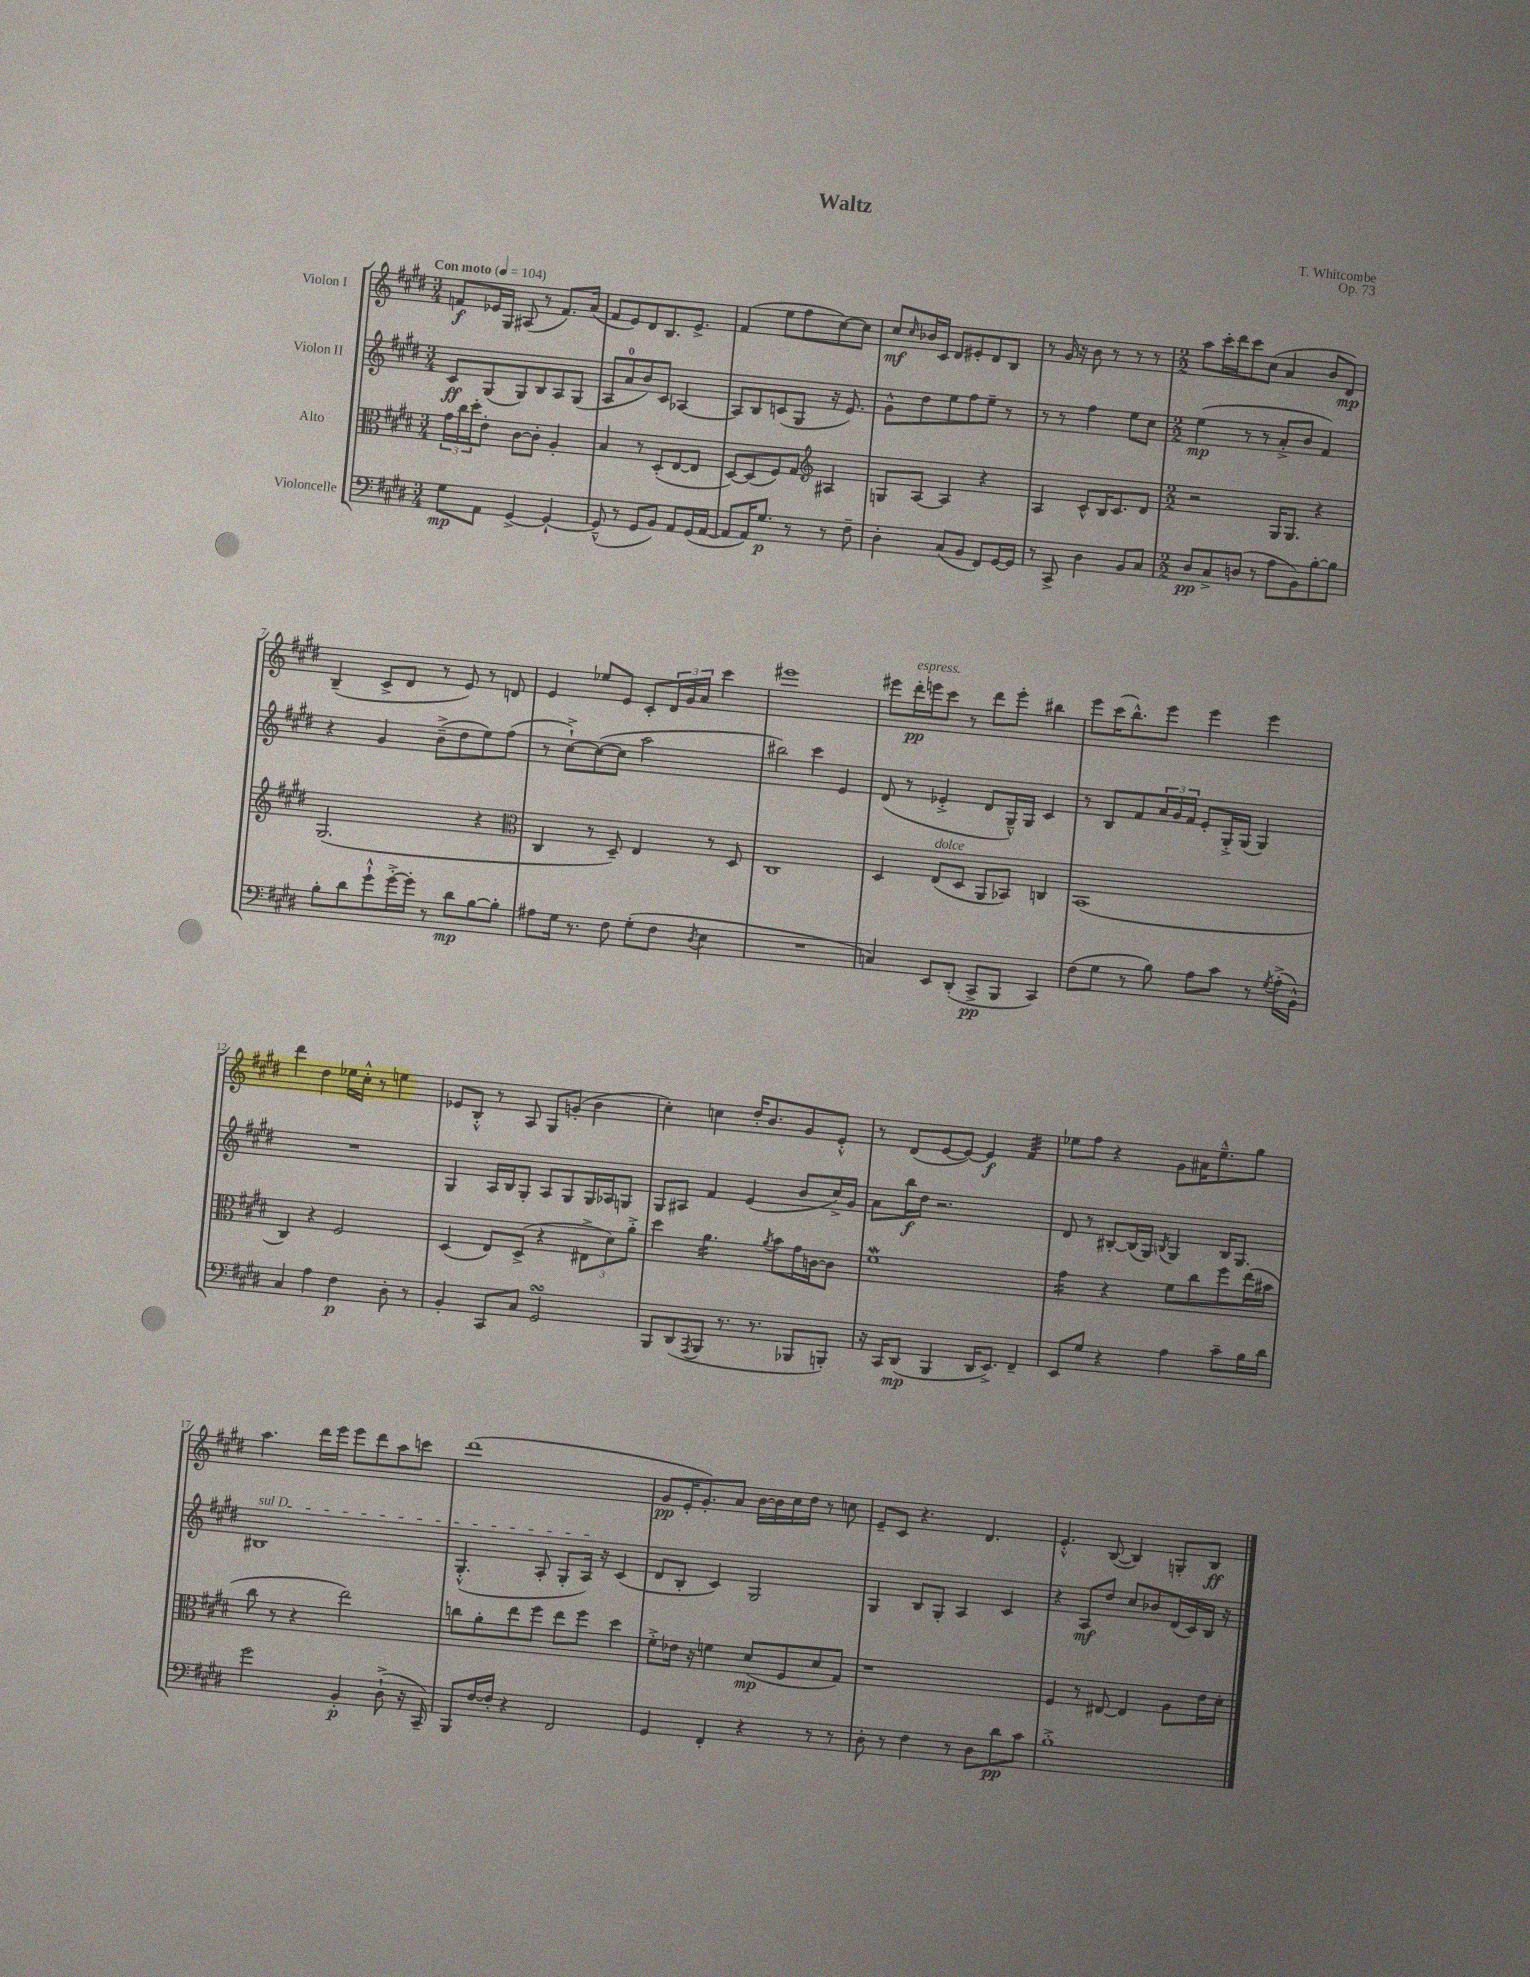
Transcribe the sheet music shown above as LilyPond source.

\header { title = "Waltz" composer = "T. Whitcombe" opus = "Op. 73" }
<<
\new StaffGroup <<
\new Staff = "s0" \with { instrumentName = "Violon I" } {
    \clef treble \key e \major \numericTimeSignature \time 3/4 \tempo "Con moto" 4 = 104
    f'8\f ees'16 gis16 ais8( r8 f'8.) a'16( |
    fis'8 e'8) dis'8 b8. e'8.-> |
    fis'4( e''8 fis''8 cis''8~) cis''8 |
    cis''8\mf \grace { cis''16 } bes'16 cis'16 dis'8 eis'8-. dis'8 b8 |
    r8 gis'16 r16 b'8 r8 r8 r8 |
    \numericTimeSignature \time 2/2 a''8 cis'''16-. dis'''16 cis'''8 cis''8( a'4 b'8 dis'8\mp) |
    b4--( cis'8-> dis'8 r8 e'8) r8 d'8 |
    e'4 ees''8 e'8 cis'8-. \tuplet 3/2 { dis'16 gis'16 a'16 } cis'''4 |
    eis'''1 |
    eis'''8 dis'''16-.\pp^\markup { \italic "espress." } e'''16 cis'''8 r8 dis'''8 e'''8-. bis''4 |
    e'''8 cis'''16( b''8.-^) e'''8 e'''4 e'''4 |
    dis'''4 dis''4 ees''16 cis''16-.-^ r8 e''4 |
    ees'8 b8-.-^ r8 a8 gis8 g'8-.( b'4 |
    cis''4-.) c''4 dis''16-. b'8. gis'8 e'8-.-^ |
    r8 dis'8( e'8~ e'8~) e'4\f fis'4:32 |
    ees''8 fis''8 r4 gis'8 ais'16 ees''8.---^ gis''8 |
    a''4. dis'''16 e'''16 e'''8 dis'''8 a''8 c'''8 |
    dis'''1( |
    gis'8\pp e'16-. gis'8.-.) a'8 b'16~ b'16 cis''16 dis''16 r8 c''8 |
    e'8-- cis'8 r4. dis'4. |
    e'4.-.-^ b8~( b4) g8-. b8\ff \bar "|." |
}
\new Staff = "s1" \with { instrumentName = "Violon II" } {
    \clef treble \key e \major \numericTimeSignature \time 3/4
    cis'8\ff gis8( gis8) b8 a8 gis8( |
    a8 a'8-0 b'8) cis'8 aes4~ |
    aes8 b8 c'8( gis8 r16 e'8.) |
    gis'8-^ dis''8 e''8 fis''8 e''8-- r8 |
    r8 r8 fis''4 e''8 cis''8 |
    \numericTimeSignature \time 2/2 e''4\mp( r8 r8 a'8-.-> b'8 fis'4) |
    r4 gis'4 b'8--->( dis''8 e''8) fis''8( |
    r8 cis''8~-!->) cis''8~( cis''8 a''2 |
    bis''2) cis'''4 e'4 |
    dis'8( r8 ees'4-.-> dis'8 gis16---^) gis16 cis'4 |
    r8 b8 fis'8 \tuplet 3/2 { a'16 gis'16 fis'16 } e'8-. gis16-.-> gis16( gis4) |
    R1 |
    gis4 a16 b16 gis8-. a8 gis8 gis16 aes16 g8 |
    gis8 ais8 fis'4 e'4( b'8 cis''16->) gis'16 |
    a'8 b''16\f dis''16 r2. |
    dis'8 r8 bis8~-. bis16( gis16) \acciaccatura { b8 } gis4 b16 gis8. |
    \once \override TextSpanner.bound-details.left.text = \markup { \italic "sul D" } bis1\startTextSpan |
    gis4.-.-^( a8-. gis8-. a16\stopTextSpan) r16 cis'4( |
    dis'8 b8-. cis'4) gis2 |
    gis4 b8 gis8-. a4 cis'4 |
    r4 a8\mf dis''8 cis''8 bes'8 dis'16( cis'16) b16 r16 \bar "|." |
}
\new Staff = "s2" \with { instrumentName = "Alto" } {
    \clef alto \key e \major \numericTimeSignature \time 3/4
    \tuplet 3/2 { gis'16 cis''16 dis''16-. } e'8-. cis'8~ cis'8-. a4-. |
    b4 r8 dis8-.( e8~ e8 |
    dis8~) dis8( fis8) gis8 \clef treble ais4 |
    g8 a8~ a4 r4 |
    a4 cis'8-^ b16 cis'8. dis'8 |
    \numericTimeSignature \time 2/2 r2 gis16 gis8. r4 |
    gis2.( r4 |
    \clef alto cis4 r8 dis8--) e4 r8 dis8 |
    cis1 |
    dis4 e8^\markup { \italic "dolce" }( dis8 a,8 bes,8) c4 |
    b,1( |
    cis4) r4 fis2 |
    dis4( e8) dis8->( r4 \tuplet 3/2 { eis8-> dis'8) a'8-.-> } |
    dis''4 a'4.:16 \acciaccatura { a'8 } b'8 gis'16 c'16~ c'8 |
    fis'1\mordent |
    gis'4:16 r4 fis'8 cis''8 fis''8 e''16( bis'16 |
    cis''8 r8 r4 e''2) |
    c''8 a'8-. e''8 fis''8 e''8 fis''8 dis''4 |
    fis'8-.-> ees'16 r16 f'4 dis'8\mp( fis8 dis'8 gis8) |
    r1 |
    fis4 r8 eis8~ eis4 a8 e'16 dis'16-. \bar "|." |
}
\new Staff = "s3" \with { instrumentName = "Violoncelle" } {
    \clef bass \key e \major \numericTimeSignature \time 3/4
    gis8\mp a,8 gis,4~-> gis,4~-! |
    gis,8---^( r8 gis,8 b,8) a,8 gis,16( a,16~ |
    a,8 a,16) gis8.\p r8 r8 fis8-- |
    dis4-. cis8( b,8 fis,8) gis,16~ gis,16 |
    r8 cis,8-> dis4 b,8 cis8 |
    \numericTimeSignature \time 2/2 dis8\pp cis8-> d8( r8 a8 b,8) b8~-. b8 |
    b8-. dis'8 gis'8-!-^ gis'16~-.-> gis'16-. r8 dis'8\mp b8~ b8-. |
    ais8 gis16 r8. fis8 gis8-.( fis8 \acciaccatura { dis8 } e4 |
    R1 |
    c4) e,8 dis,8-.( cis,8->\pp b,,8 cis,4) |
    fis8( gis8 r8 b8) a8 cis'8 r8 \acciaccatura { gis8 } a16-.->( b,16-^) |
    cis4 a4 fis4\p dis8-. r8 |
    b,4-. cis,8 cis8 gis,2\turn |
    b,,8 dis,8( \acciaccatura { a,,8 } b,,8 r8. r8. bes,,8 b,,8-.) |
    r16 cis,16 dis,8\mp( b,,4 dis,16 e,8.->) fis,4-- |
    e,8 gis8 r4 a4 cis'8-- b16 dis'16 |
    gis'2 b,4-.\p dis8-!->( r16 cis,16--) |
    b,,8 fis16~ fis16-. r4 fis,2 |
    gis,4 fis,4-. r4 r8 r8 |
    dis8-. r8 fis4 r8 dis8 dis'8\pp cis'8 |
    b1-.-> \bar "|." |
}
>>
>>
